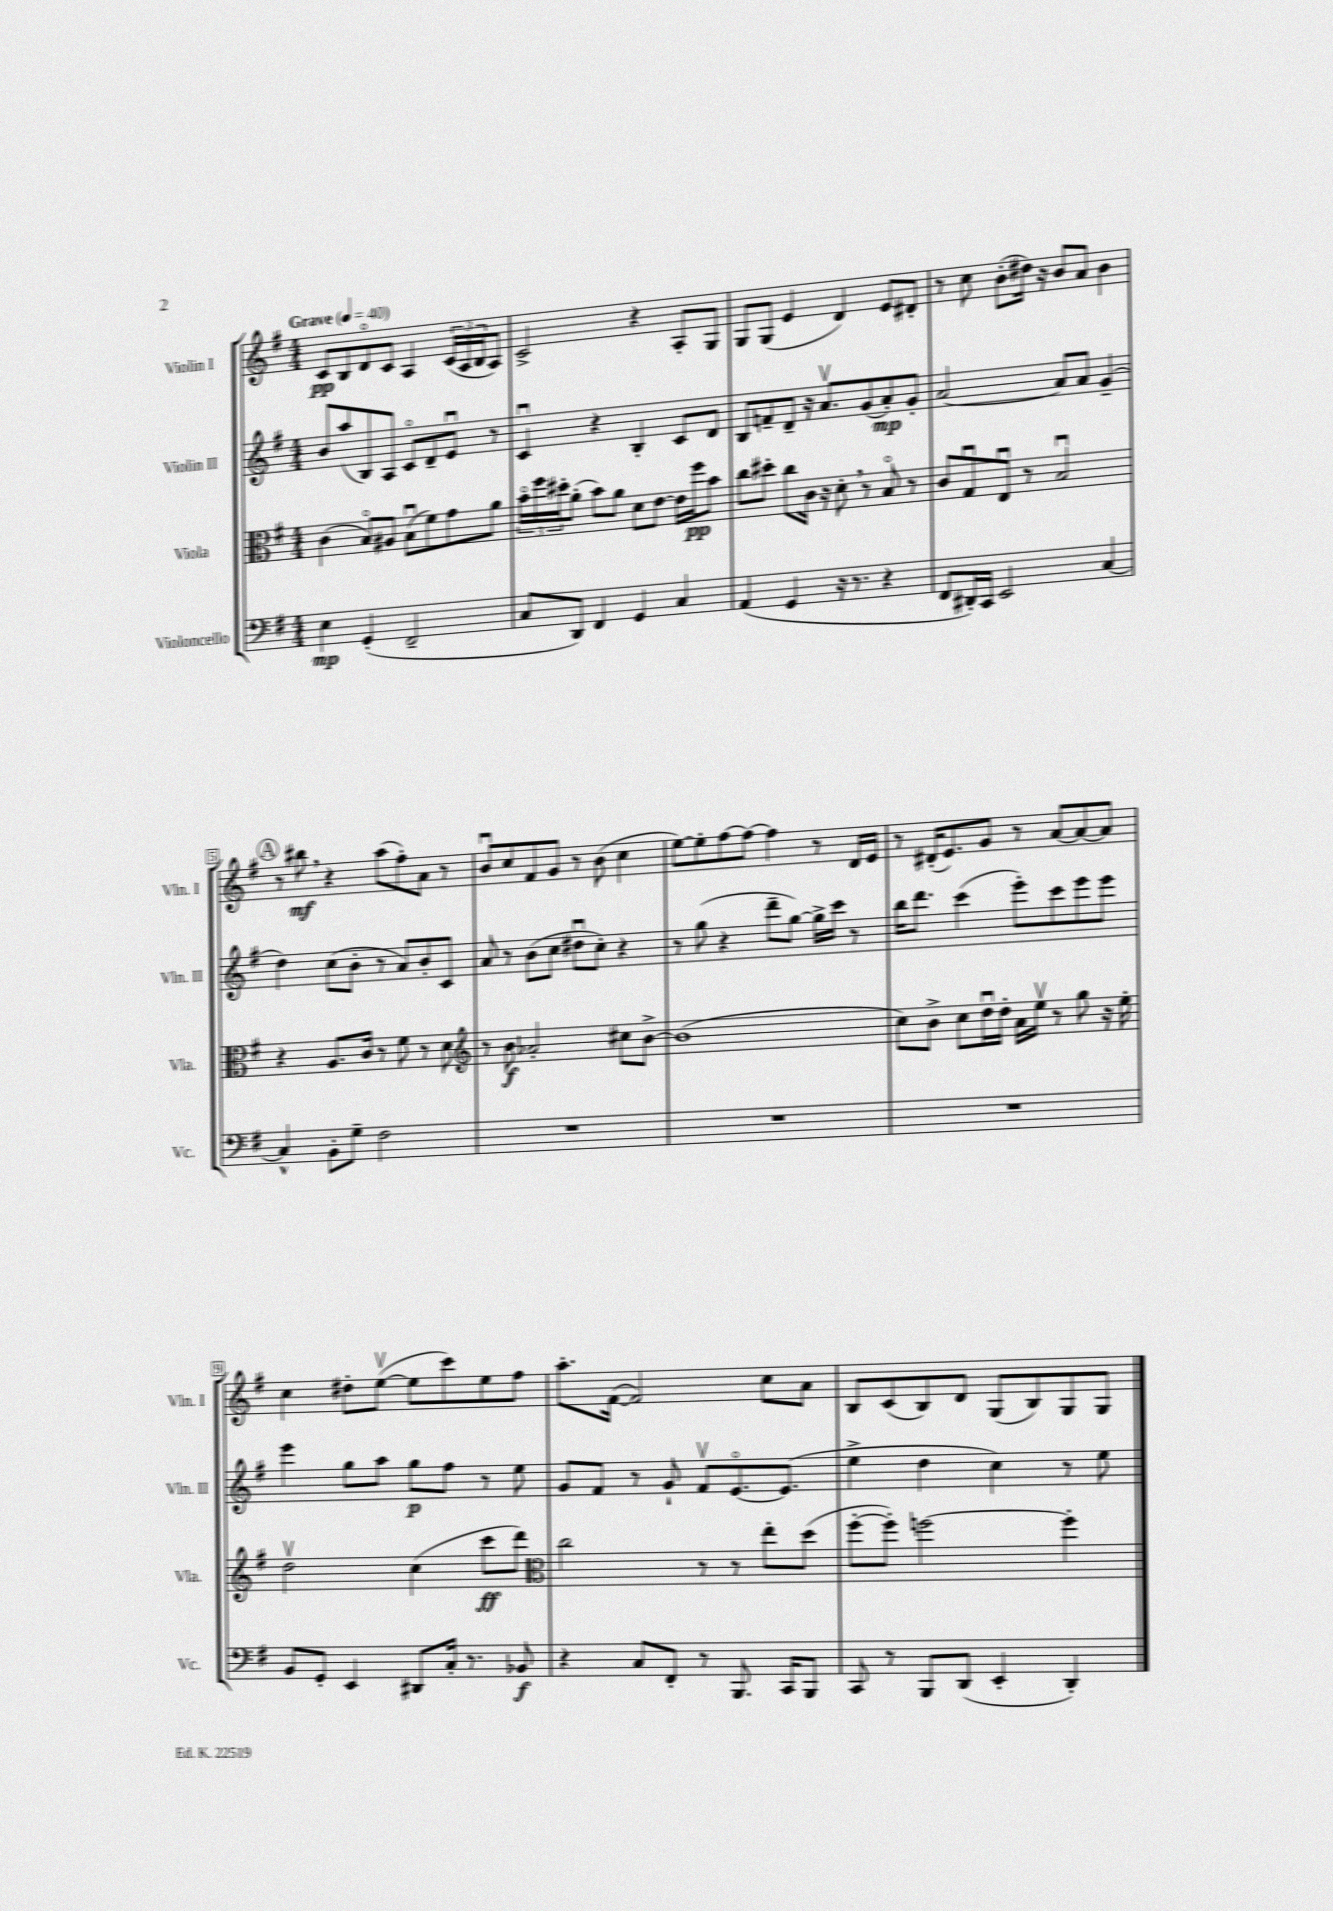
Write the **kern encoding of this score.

**kern	**kern	**kern	**kern
*staff4	*staff3	*staff2	*staff1
*clefF4	*clefC3	*clefG2	*clefG2
*k[f#]	*k[f#]	*k[f#]	*k[f#]
*M4/4	*M4/4	*M4/4	*M4/4
*MM40	*MM40	*MM40	*MM40
4E\	(4c\	8b/L	8c/L
.	.	(8aa/	8B/
(4GG'/	8Bo/L)	8B/)	8do/
.	8A#/J	8A/J	8c/J
2FF#~/	(8Bu\L	8co/L	4A/
.	8f#\)	8d~/	.
.	8g\	8eu/J	(24c/LL
.	.	.	24A/
.	.	.	24B/J
.	8a\J	8r	8A/J)
=	=	=	=
8C/L	24bo\LL	4cu/	2c^/
.	24ff#\	.	.
.	24dd#'\J	.	.
8DD/J)	(8a'\J	.	.
4FF#/	8b\L)	4r	.
.	8a\J	.	.
4GG/	8d\L	4B'/	4r
.	[8e\J	.	.
4C/	16e\]LL	8c/L	8A'/L
.	16ff#\J	.	.
.	8b\J	8d/J	8G/J
=	=	=	=
(4AA/	8cc\L	8B/L	8G/L
.	8dd#'\J	8f~/	(8G/J
4GG/	8cc\L	8d~/J	4e/
.	16c\Jk	16r	.
.	16r	8.av/L	.
16r	8d'\	.	4d/)
8.r	.	.	.
.	8r	(8g/	.
4r	8Bo/	8a'/)	8e/L
.	8r	8g'/J	8d#'/J
=	=	=	=
8FF#/L	8c/L	[2a/	8r
16DD#'/L)	8Gu/	.	8cc\
16CC/JJ	.	.	.
2EE/	8Eu/J	.	(8b'\L
.	8r	.	16dd#\Jk)
.	.	.	16r
.	2Bu/	8a/]L	8b/L
.	.	8a/J	8a/J
[4C/	.	(4g~/	4b\
=	=	=	=
4C^^/]	4r	4dd\)	8r
.	.	.	8bb#\
8BB'\L	8.A/L	(8cc\L	4r
8G~\J	.	8b'\J	.
.	16c/Jk	.	.
2F#\	8r	8r	(8aa\L
.	8f#\	8a/L)	8ff#'\)
.	8r	8b'/	8a\J
.	8d\	8c/J	8r
=	=	=	=
*	*clefG2	*	*
1r	8r	8a/	8bu/L
.	8b\	8r	8cc/
.	2a-'/	(8b\L	8f#/
.	.	8cc\J	8g/J
.	.	8dd#u\L	8r
.	.	8cc'\J)	(8b\
.	8cc#\L	4r	4cc\
.	[8b^\J	.	.
=	=	=	=
1r	(1b]	8r	[8ee\L)
.	.	(8gg\	8ee'\]
.	.	4r	[8ff#\
.	.	.	8ff#\_J
.	.	8ddd~\L	4ff#\]
.	.	[8gg\J)	.
.	.	16gg^\]LL	8r
.	.	16ccc\JJ	.
.	.	8r	16d/LL
.	.	.	16e/JJ
=	=	=	=
1r	8cc\L)	16bb\LK	8r
.	.	8.ddd\J	.
.	8b^\J	.	(16d#'/LK
.	.	.	8.e/)
.	8cc\L	(4ccc\	.
.	16ddu\L	.	8g/J
.	16dd'\JJ	.	.
.	16a\LL	8eee'\L)	8r
.	16eev\JJ	.	.
.	8r	8ccc\	[8a/L
.	8gg\	8eee\	8a/_
.	16r	8eee\J	8a/]J
.	16ee'\	.	.
=	=	=	=
8BB/L	2ddv\	4eee\	4cc\
8GG'/J	.	.	.
4EE/	.	8gg\L	8dd#'\L
.	.	8aa\J	([8eev\J
8DD#/L	(4cc\	8gg\L	8ee\]L
16C'/Jk	.	8ff#\J	8ccc\)
8.r	.	.	.
.	8ccc\L	8r	8ee\
8BB-/	8ddd\J)	8ee\	8ff#\J
=	=	=	=
*	*clefC3	*	*
4r	2cc\	8g/L	8.aa'\L
.	.	8f#/J	.
.	.	.	([16f#\Jk
8C/L	.	8r	2f#/])
8FF#'/J	.	8g`/	.
8r	8r	8f#v/L	.
8.BBB/	8r	[8.eo/	.
.	8ee'\L	.	8cc\L
16CC/LK	.	(8.e/]J	.
8BBB/J	(8dd\J	.	8a\J
=	=	=	=
8CC/	[8ff#'\L	4ee^\	8B/L
8r	8ff#'\]J)	.	(8c/
8BBB/L	[2ff\	4dd\	8B/)
(8DD/J	.	.	8d/J
4EE'/	.	4cc\)	(8G/L
.	.	.	8B/)
4DD'/)	4ff'\]	8r	8G/
.	.	8ee\	8G/J
==	==	==	==
*-	*-	*-	*-
